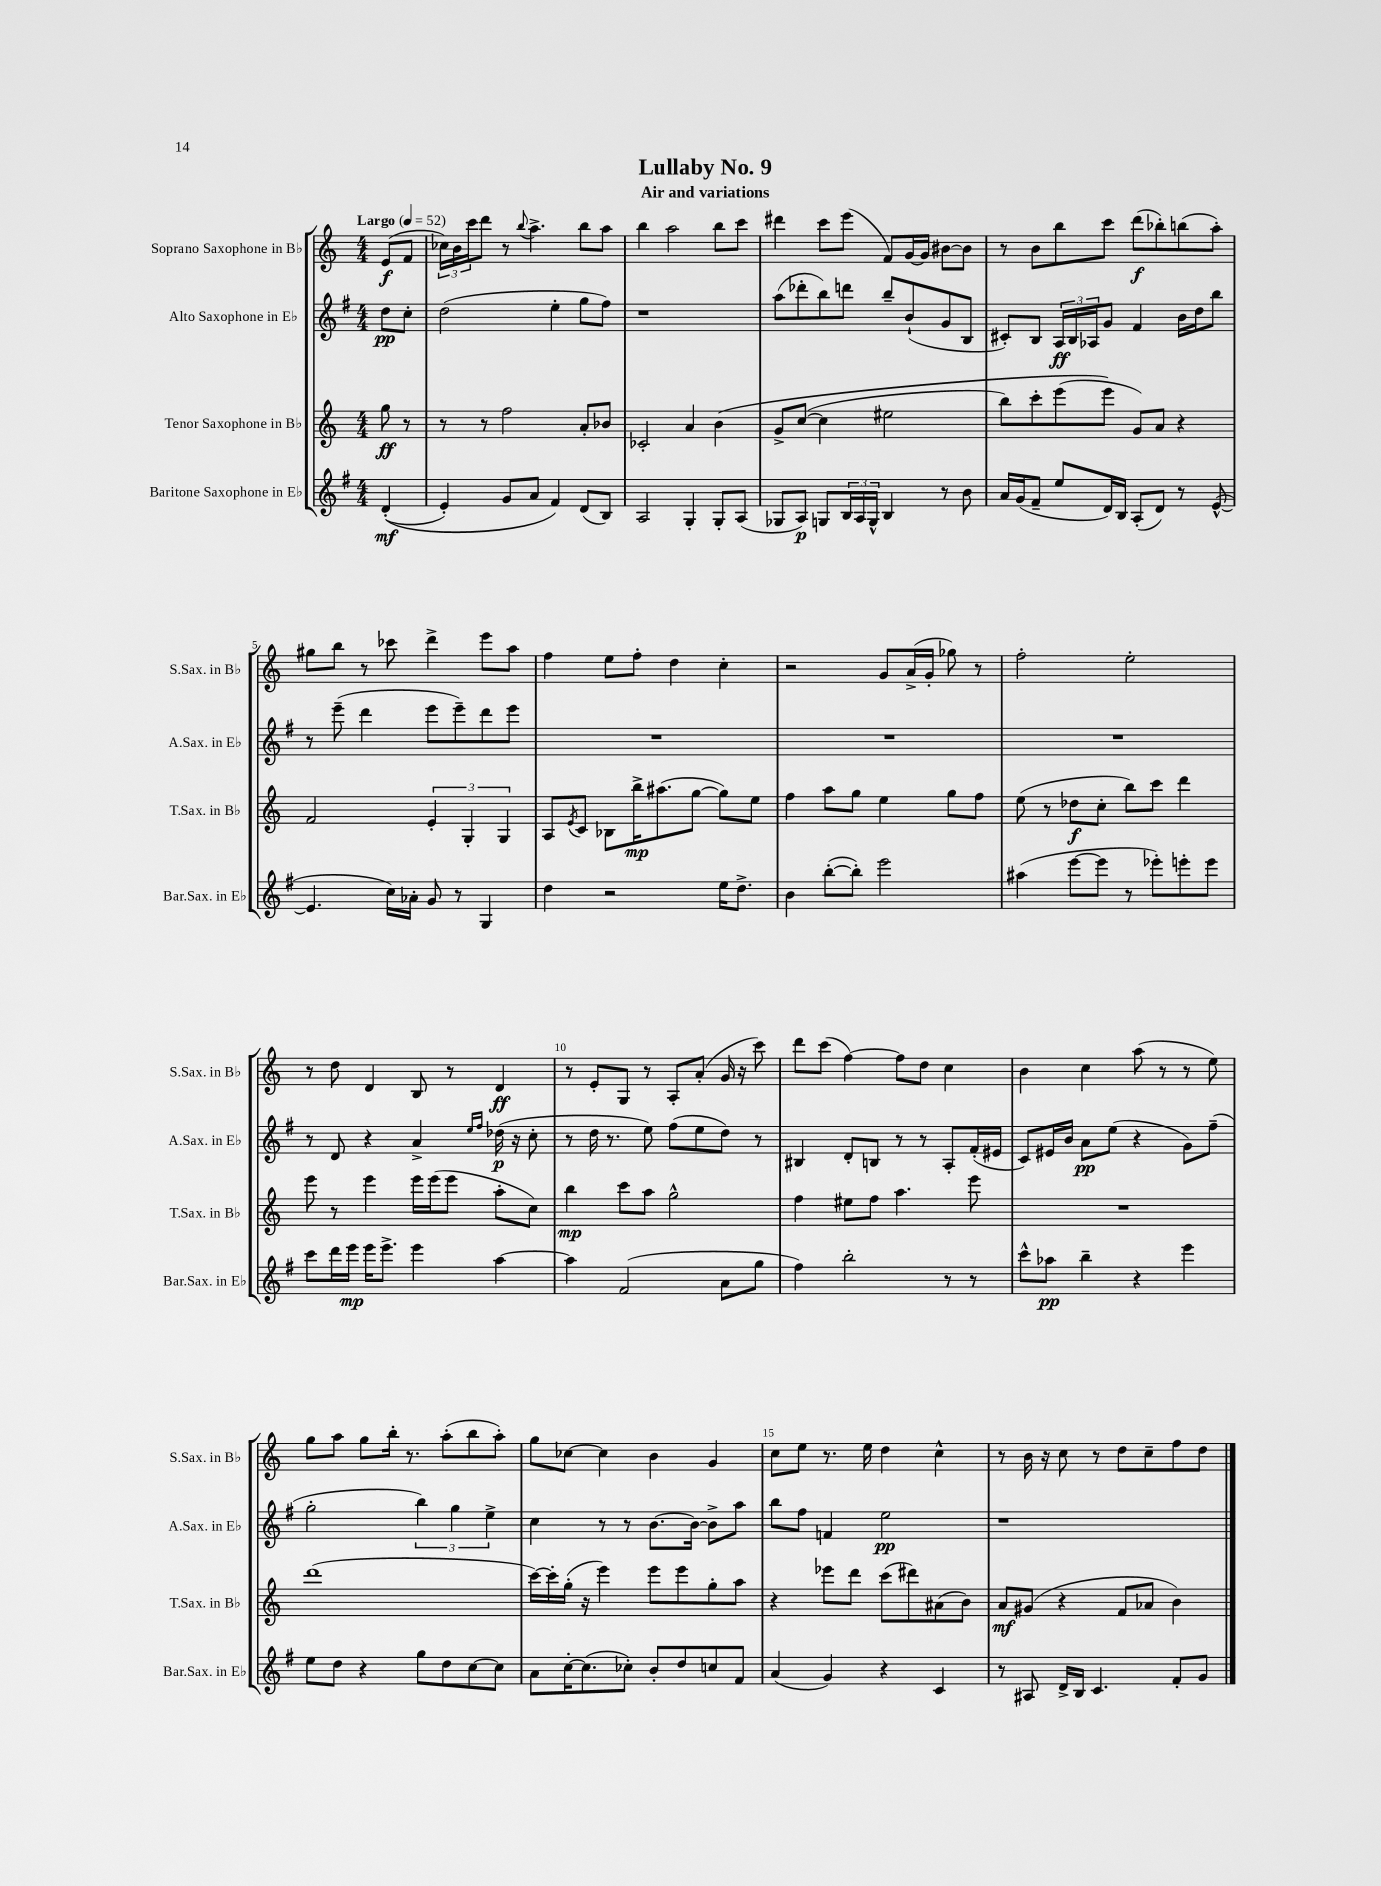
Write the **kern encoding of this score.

**kern	**dynam	**kern	**dynam	**kern	**dynam	**kern	**dynam
*part4	*part4	*part3	*part3	*part2	*part2	*part1	*part1
*staff4	*staff4	*staff3	*staff3	*staff2	*staff2	*staff1	*staff1
*I"Baritone Saxophone in E♭	*	*I"Tenor Saxophone in B♭	*	*I"Alto Saxophone in E♭	*	*I"Soprano Saxophone in B♭	*
*I'Bar.Sax. in E♭	*	*I'T.Sax. in B♭	*	*I'A.Sax. in E♭	*	*I'S.Sax. in B♭	*
*clefG2	*	*clefG2	*	*clefG2	*	*clefG2	*
*k[f#]	*	*k[]	*	*k[f#]	*	*k[]	*
*M4/4	*	*M4/4	*	*M4/4	*	*M4/4	*
*MM52	*	*MM52	*	*MM52	*	*MM52	*
=	=	=	=	=	=	=	=
!	!	!	!	!	!	!LO:TX:a:B:t=Largo	!
((4d'/	mf	8gg\	ff	8dd\L	pp	(8e/L	f
.	.	8r	.	8cc'\J	.	8f/J	.
=1	=1	=1	=1	=1	=1	=1	=1
4e'/)	.	8r	.	(2dd\	.	24cc-X\LL)	.
.	.	.	.	.	.	24b\	.
.	.	.	.	.	.	24ccc\J	.
.	.	8r	.	.	.	8ddd\J	.
8g/L	.	2ff\	.	.	.	8r	.
.	.	.	.	.	.	8qqbb/	.
8a/J	.	.	.	.	.	4.aa^\	.
4f#/)	.	.	.	4ee'\	.	.	.
(8d/L	.	8a'/L	.	8gg\L	.	8bb\L	.
8B/J)	.	8b-X/J	.	8ff#\J)	.	8aa\J	.
=2	=2	=2	=2	=2	=2	=2	=2
2A/	.	2c-X'/	.	1r	.	4bb\	.
.	.	.	.	.	.	2aa\	.
4G'/	.	4a/	.	.	.	.	.
8G'/L	.	(4b\	.	.	.	8bb\L	.
(8A/J	.	.	.	.	.	8ccc\J	.
=3	=3	=3	=3	=3	=3	=3	=3
8G-X/L	.	8g^/L	.	(8aa\L	.	4ddd#X\	.
8A/J)	p	([8cc/J	.	8ddd-X'\	.	.	.
8Gn/L	.	4cc\]	.	8bb\)	.	8ccc\L	.
24B/L	.	.	.	8dddn\J	.	(8eee\J	.
24A/	.	.	.	.	.	.	.
24G^^/JJ	.	.	.	.	.	.	.
4B/	.	2ee#X\	.	8bb~/L	.	8f/L)	.
.	.	.	.	(8b`/	.	[16g/L	.
.	.	.	.	.	.	16g/JJ]	.
8r	.	.	.	8g/	.	[8b#X\L	.
8b\	.	.	.	8B/J	.	8b#\J]	.
=4	=4	=4	=4	=4	=4	=4	=4
16a/LL	.	8bb\L)	.	8c#X'/L)	.	8r	.
(16g/J	.	.	.	.	.	.	.
8f#~/J	.	8ccc'\	.	8B/J	.	8b\L	.
8ee/L	.	(8eee\	.	24A/LL	ff	8bb\	.
.	.	.	.	24B/	.	.	.
.	.	.	.	24A-X/J	.	.	.
16d/L)	.	8eee\J)	.	8g/J	.	8ccc\J	.
16B/JJ	.	.	.	.	.	.	.
(8A'/L	.	8g/L)	.	4f#/	.	(8ddd\L	f
8d/J)	.	8a/J	.	.	.	8bb-X'\)	.
8r	.	4r	.	16b\LL	.	(8bbn\	.
.	.	.	.	16dd\J	.	.	.
([8e^^/	.	.	.	8bb\J	.	8aa'\J)	.
!!LO:LB:g=z
=5	=5	=5	=5	=5	=5	=5	=5
4.e/]	.	2f/	.	8r	.	8gg#X\L	.
.	.	.	.	(8eee~\	.	8bb\J	.
.	.	.	.	4ddd\	.	8r	.
16cc\LL)	.	.	.	.	.	8ccc-X\	.
16a-X'\JJ	.	.	.	.	.	.	.
8g/	.	6e'/	.	8eee\L	.	4ddd^\	.
8r	.	.	.	8eee~\)	.	.	.
.	.	6G'/	.	.	.	.	.
4G/	.	.	.	8ddd\	.	8eee\L	.
.	.	6G/	.	.	.	.	.
.	.	.	.	8eee\J	.	8aa\J	.
=6	=6	=6	=6	=6	=6	=6	=6
4dd\	.	8A/L	.	1r	.	4ff\	.
.	.	8qe/	.	.	.	.	.
.	.	8c/J	.	.	.	.	.
2r	.	8B-X\L	.	.	.	8ee\L	.
.	.	16bb^\K	mp	.	.	8ff'\J	.
.	.	(8.aa#X\	.	.	.	.	.
.	.	.	.	.	.	4dd\	.
.	.	[8gg\J	.	.	.	.	.
16ee\KL	.	8gg\L])	.	.	.	4cc'\	.
8.dd^\J	.	.	.	.	.	.	.
.	.	8ee\J	.	.	.	.	.
=7	=7	=7	=7	=7	=7	=7	=7
4b\	.	4ff\	.	1r	.	2r	.
([8bb'\L	.	8aa\L	.	.	.	.	.
8bb'\J])	.	8gg\J	.	.	.	.	.
2eee\	.	4ee\	.	.	.	8g/L	.
.	.	.	.	.	.	(16a^/L	.
.	.	.	.	.	.	16g'/JJ	.
.	.	8gg\L	.	.	.	8gg-X\)	.
.	.	8ff\J	.	.	.	8r	.
=8	=8	=8	=8	=8	=8	=8	=8
(4aa#X\	.	(8ee\	.	1r	.	2ff'\	.
.	.	8r	.	.	.	.	.
[8eee\L	.	8dd-X\L	f	.	.	.	.
8eee\J]	.	8cc'\J	.	.	.	.	.
8r	.	8bb\L)	.	.	.	2ee'\	.
8eee-X'\L)	.	8ccc\J	.	.	.	.	.
8eeen'\	.	4ddd\	.	.	.	.	.
8eee\J	.	.	.	.	.	.	.
!!LO:LB:g=z
=9	=9	=9	=9	=9	=9	=9	=9
8ccc\L	.	8eee\	.	8r	.	8r	.
16ddd\L	.	8r	.	8d/	.	8dd\	.
16eee\JJ	mp	.	.	.	.	.	.
16eee\KL	.	4eee\	.	4r	.	4d/	.
8.eee^\J	.	.	.	.	.	.	.
4eee\	.	16eee\LL	.	4a^/	.	8B/	.
.	.	(16eee\J	.	.	.	.	.
.	.	8eee\J	.	.	.	8r	.
.	.	.	.	16qqee/LL	.	.	.
.	.	.	.	16qqff#/JJ	.	.	.
[4aa\	.	8aa'\L	.	(16dd-X\	p	4d/	ff
.	.	.	.	16r	.	.	.
.	.	8cc\J)	.	8cc'\	.	.	.
=10	=10	=10	=10	=10	=10	=10	=10
4aa\]	.	4bb\	mp	8r	.	8r	.
.	.	.	.	16dd\	.	8e'/L	.
.	.	.	.	8.r	.	.	.
(2f#/	.	8ccc\L	.	.	.	8G/J	.
.	.	8aa\J	.	8ee\)	.	8r	.
.	.	2gg^^\	.	(8ff#\L	.	8A'/L	.
.	.	.	.	8ee\	.	(8a'/J	.
8a\L	.	.	.	8dd\J)	.	16g/	.
.	.	.	.	.	.	16r	.
8gg\J	.	.	.	8r	.	8ccc\)	.
=11	=11	=11	=11	=11	=11	=11	=11
4ff#\)	.	4ff\	.	4B#X/	.	8ddd\L	.
.	.	.	.	.	.	(8ccc\J	.
2bb'\	.	8ee#X\L	.	8d'/L	.	[4ff\)	.
.	.	8ff\J	.	8Bn/J	.	.	.
.	.	4.aa\	.	8r	.	8ff\L]	.
.	.	.	.	8r	.	8dd\J	.
8r	.	.	.	8A'/L	.	4cc\	.
8r	.	8eee\	.	(16f#'/L	.	.	.
.	.	.	.	16e#X/JJ	.	.	.
=12	=12	=12	=12	=12	=12	=12	=12
8ccc^^\L	.	1r	.	8c/L)	.	4b\	.
8aa-X\J	pp	.	.	16e#X/L	.	.	.
.	.	.	.	16b/JJ	.	.	.
4bb~\	.	.	.	8a\L	pp	4cc\	.
.	.	.	.	(8ee\J	.	.	.
4r	.	.	.	4r	.	(8aa\	.
.	.	.	.	.	.	8r	.
4eee\	.	.	.	8g\L)	.	8r	.
.	.	.	.	(8ff#~\J	.	8ee\)	.
!!LO:LB:g=z
=13	=13	=13	=13	=13	=13	=13	=13
8ee\L	.	(1ddd	.	2gg'\	.	8gg\L	.
8dd\J	.	.	.	.	.	8aa\J	.
4r	.	.	.	.	.	8gg\L	.
.	.	.	.	.	.	16bb'\Jk	.
.	.	.	.	.	.	8.r	.
8gg\L	.	.	.	6bb\)	.	.	.
8dd\	.	.	.	.	.	(8aa'\L	.
.	.	.	.	6gg\	.	.	.
[8cc\	.	.	.	.	.	8bb\	.
.	.	.	.	6ee^\	.	.	.
8cc\J]	.	.	.	.	.	8aa'\J)	.
=14	=14	=14	=14	=14	=14	=14	=14
8a\L	.	[16ccc\LL)	.	4cc\	.	8gg\L	.
.	.	16ccc'\]	.	.	.	.	.
[16cc'\K	.	(16gg'\JJ	.	.	.	[8cc-X\J	.
(8.cc\]	.	16r	.	.	.	.	.
.	.	4eee\)	.	8r	.	4cc-\]	.
8cc-X'\J)	.	.	.	8r	.	.	.
8b'/L	.	8eee\L	.	[8.b\L	.	4b\	.
8dd/	.	8eee\	.	.	.	.	.
.	.	.	.	16b\Jk_	.	.	.
8ccn/	.	8gg'\	.	8b^\L]	.	4g/	.
8f#/J	.	8aa\J	.	8aa\J	.	.	.
=15	=15	=15	=15	=15	=15	=15	=15
(4a/	.	4r	.	8bb\L	.	8cc\L	.
.	.	.	.	8ff#\J	.	8ee\J	.
4g/)	.	8eee-X\L	.	4fn/	.	8.r	.
.	.	8ddd\J	.	.	.	.	.
.	.	.	.	.	.	16ee\	.
4r	.	(8ccc\L	.	2ee\	pp	4dd\	.
.	.	8ddd#X\)	.	.	.	.	.
4c/	.	(8a#X\	.	.	.	4cc^^\	.
.	.	8b\J)	.	.	.	.	.
=16	=16	=16	=16	=16	=16	=16	=16
8r	.	8a/L	mf	1r	.	8r	.
8A#X/	.	(8g#X/J	.	.	.	16b\	.
.	.	.	.	.	.	16r	.
16d^/LL	.	4r	.	.	.	8cc\	.
16B/JJ	.	.	.	.	.	.	.
4.c/	.	.	.	.	.	8r	.
.	.	8f/L	.	.	.	8dd\L	.
.	.	8a-X/J	.	.	.	8cc~\	.
8f#'/L	.	4b\)	.	.	.	8ff\	.
8g/J	.	.	.	.	.	8dd\J	.
==	==	==	==	==	==	==	==
*-	*-	*-	*-	*-	*-	*-	*-
